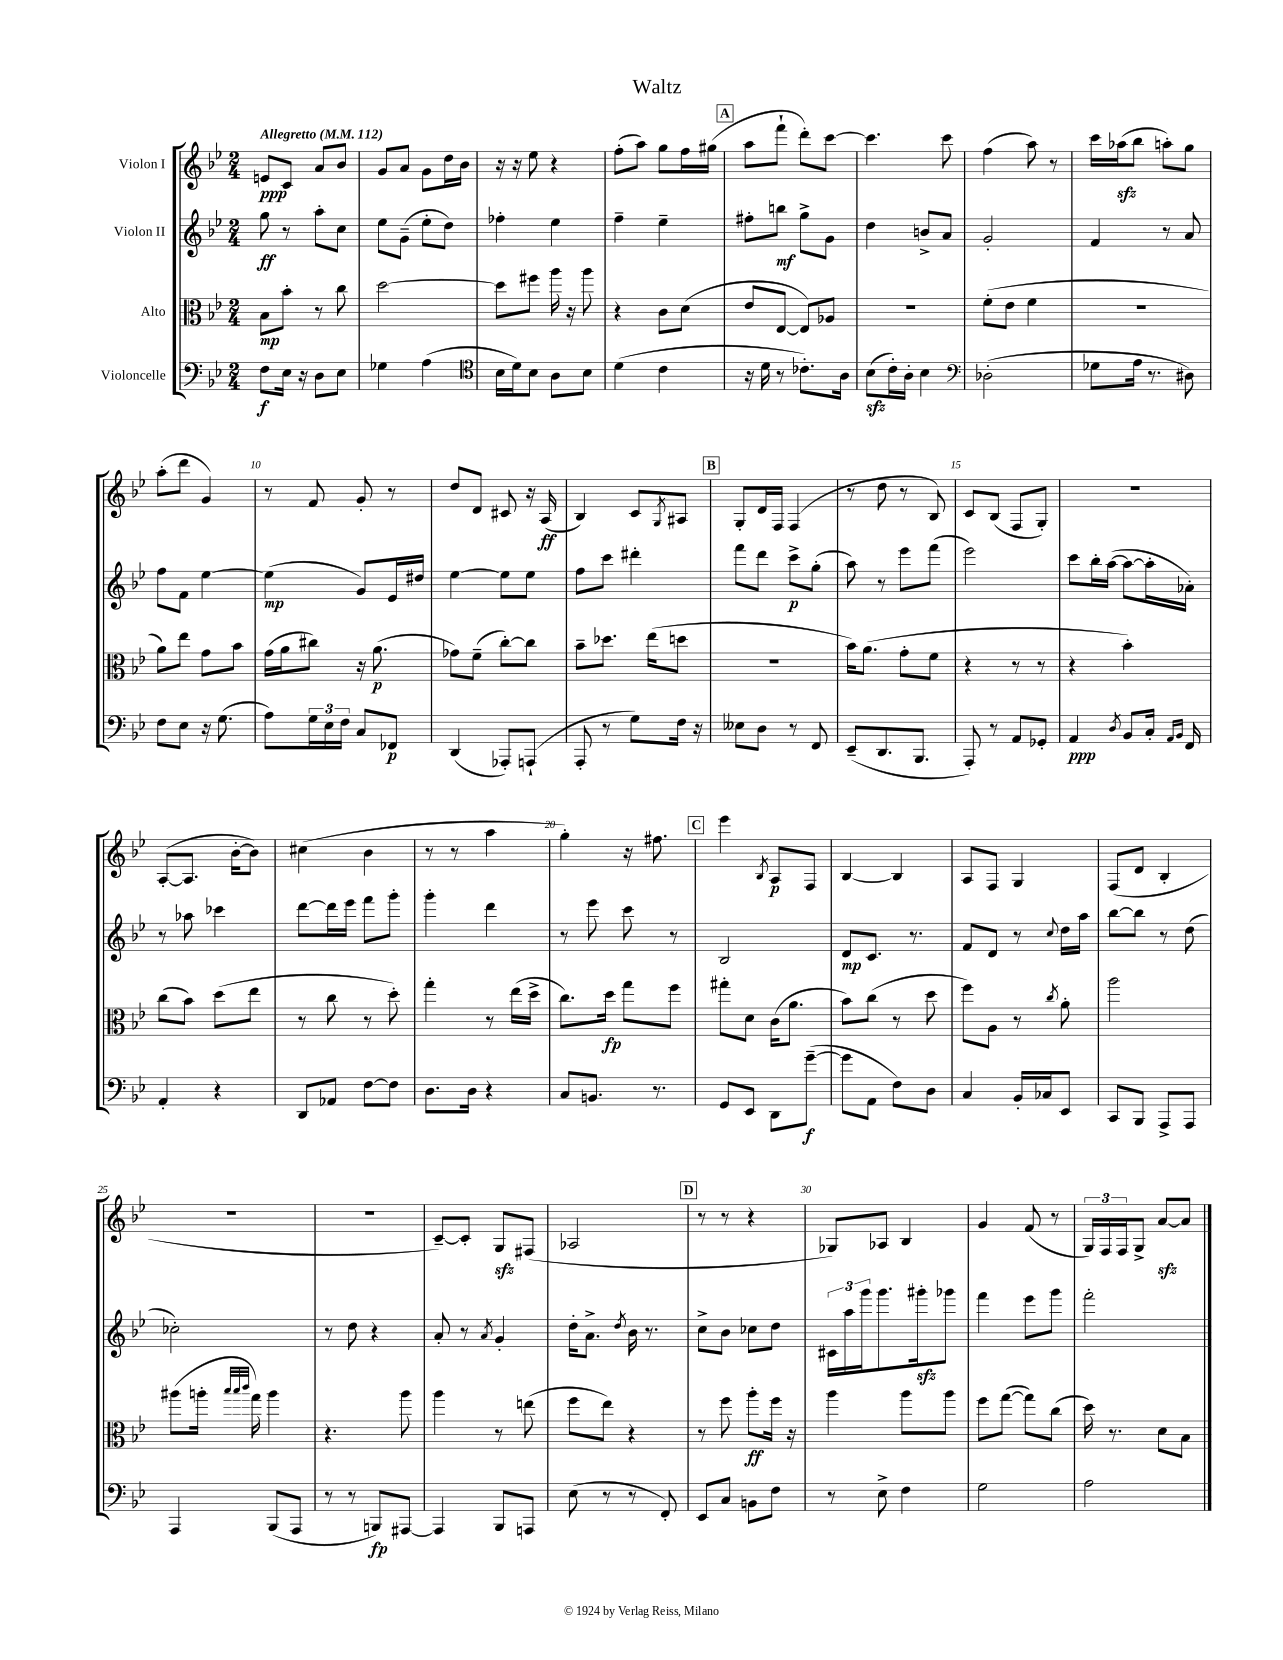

**kern	**dynam	**kern	**dynam	**kern	**dynam	**kern	**dynam
*part4	*part4	*part3	*part3	*part2	*part2	*part1	*part1
*staff4	*staff4	*staff3	*staff3	*staff2	*staff2	*staff1	*staff1
*I"Violoncelle	*	*I"Alto	*	*I"Violon II	*	*I"Violon I	*
*clefF4	*	*clefC3	*	*clefG2	*	*clefG2	*
*k[b-e-]	*	*k[b-e-]	*	*k[b-e-]	*	*k[b-e-]	*
*M2/4	*	*M2/4	*	*M2/4	*	*M2/4	*
*MM112	*	*MM112	*	*MM112	*	*MM112	*
=1	=1	=1	=1	=1	=1	=1	=1
!	!	!	!	!	!	!LO:TX:a:B:t=Allegretto	!
8F\L	f	8B-\L	mp	8gg\	ff	8en/L	ppp
16E-\Jk	.	8b-'\J	.	8r	.	8c/J	.
16r	.	.	.	.	.	.	.
8D\L	.	8r	.	8aa'\L	.	8a/L	.
8E-\J	.	8cc\	.	8cc\J	.	8b-/J	.
=2	=2	=2	=2	=2	=2	=2	=2
4G-X\	.	[2dd\	.	8ee-\L	.	8g/L	.
.	.	.	.	(8g~\J	.	8a/J	.
(4A\	.	.	.	8ee-'\L	.	8g\L	.
.	.	.	.	8dd\J)	.	16dd\L	.
.	.	.	.	.	.	16b-\JJ	.
=3	=3	=3	=3	=3	=3	=3	=3
*clefC4	*	*	*	*	*	*	*
16B-\LL	.	8dd\L]	.	4ff-X'\	.	16r	.
16d\J)	.	.	.	.	.	16r	.
8B-\J	.	8ff#X\J	.	.	.	8ee-\	.
8A\L	.	16aa\	.	4ee-\	.	4r	.
.	.	16r	.	.	.	.	.
8B-\J	.	8aa\	.	.	.	.	.
=4	=4	=4	=4	=4	=4	=4	=4
(4d\	.	4r	.	4ff~\	.	(8ff'\L	.
.	.	.	.	.	.	8aa\J)	.
4c\	.	8c\L	.	4ee-~\	.	8gg\L	.
.	.	(8d\J	.	.	.	16ff\L	.
.	.	.	.	.	.	(16gg#X\JJ	.
!!LO:REH:place=s1:t=A
=5	=5	=5	=5	=5	=5	=5	=5
16r	.	8e-/L	.	8ff#X'\L	.	8aa\L	.
16d\	.	.	.	.	.	.	.
8r	.	[8E-/J	.	8bbn\J	mf	8fff`\J	.
8.c-X'\L)	.	8E-/L])	.	8gg^\L	.	8ddd'\L)	.
.	.	8A-X/J	.	8g\J	.	[8ccc\J	.
16A\Jk	.	.	.	.	.	.	.
=6	=6	=6	=6	=6	=6	=6	=6
(8B-zz\L	.	2r	.	4dd\	.	4.ccc\]	.
16c'\L)	.	.	.	.	.	.	.
16A'\JJ	.	.	.	.	.	.	.
4B-\	.	.	.	8bn^/L	.	.	.
.	.	.	.	8a/J	.	8ccc\	.
=7	=7	=7	=7	=7	=7	=7	=7
*clefF4	*	*	*	*	*	*	*
(2D-X'\	.	(8f'\L	.	2g'/	.	(4ff\	.
.	.	8e-\J	.	.	.	.	.
.	.	4f\	.	.	.	8aa\)	.
.	.	.	.	.	.	8r	.
=8	=8	=8	=8	=8	=8	=8	=8
8G-X\L	.	2r	.	4f/	.	16ccc\LL	.
.	.	.	.	.	.	(16aa-Xzz\J	.
16A\Jk	.	.	.	.	.	8bb-\J	.
8.r	.	.	.	.	.	.	.
.	.	.	.	8r	.	8aan'\L)	.
8D#X\)	.	.	.	8a/	.	8gg\J	.
!!LO:LB:g=z
=9	=9	=9	=9	=9	=9	=9	=9
8F\L	.	8a\L)	.	8ff\L	.	(8aa'\L	.
8E-\J	.	8ee-\J	.	8f\J	.	8ddd\J	.
16r	.	8g\L	.	[4ee-\	.	4g/)	.
(8.G\	.	.	.	.	.	.	.
.	.	8b-\J	.	.	.	.	.
=10	=10	=10	=10	=10	=10	=10	=10
8A\L)	.	(16g\LL	.	(4ee-\]	mp	8r	.
.	.	16a\J	.	.	.	.	.
24G\L	.	8cc#X\J)	.	.	.	8f/	.
24E-\	.	.	.	.	.	.	.
24F\JJ	.	.	.	.	.	.	.
8C/L	.	16r	.	8g/L)	.	8g'/	.
.	.	(8.a\	p	.	.	.	.
8FF-X/J	p	.	.	16e-/L	.	8r	.
.	.	.	.	16dd#X/JJ	.	.	.
=11	=11	=11	=11	=11	=11	=11	=11
(4DD/	.	8g-X\L)	.	[4ee-\	.	8dd/L	.
.	.	(8f~\J	.	.	.	8d/J	.
8AAA-X'/L)	.	[8cc'\L)	.	8ee-\L]	.	8c#X/	.
(8AAAn`/J	.	8cc\J]	.	8ee-\J	.	16r	.
.	.	.	.	.	.	(16A/	ff
=12	=12	=12	=12	=12	=12	=12	=12
8AAA'/	.	8b-~\L	.	8ff\L	.	4B-/)	.
8r	.	8.dd-X\J	.	8ccc\J	.	.	.
8G\L)	.	.	.	4ddd#X'\	.	8c/L	.
.	.	(16ee-\KL	.	.	.	.	.
.	.	.	.	.	.	8qG/	.
16F\Jk	.	8ddn\J	.	.	.	8A#X/J	.
16r	.	.	.	.	.	.	.
!!LO:REH:place=s1:t=B
=13	=13	=13	=13	=13	=13	=13	=13
8E--X\L	.	2r	.	8fff\L	.	8G'/L	.
8D\J	.	.	.	8ddd\J	.	16d/L	.
.	.	.	.	.	.	16F/JJ	.
8r	.	.	.	8ccc^\L	p	(4F/	.
8FF/	.	.	.	(8gg'\J	.	.	.
=14	=14	=14	=14	=14	=14	=14	=14
(8EE-~/L	.	16b-\KL)	.	8aa\)	.	8r	.
.	.	(8.a\J	.	.	.	.	.
8.DD/	.	.	.	8r	.	8dd\	.
.	.	8g'\L	.	8eee-\L	.	8r	.
8.BBB-/J	.	.	.	.	.	.	.
.	.	8f\J	.	(8fff\J	.	8B-/)	.
=15	=15	=15	=15	=15	=15	=15	=15
8AAA'/)	.	4r	.	2eee-\)	.	8c/L	.
8r	.	.	.	.	.	(8B-/J	.
8AA/L	.	8r	.	.	.	8F/L	.
8GG-X'/J	.	8r	.	.	.	8G'/J)	.
=16	=16	=16	=16	=16	=16	=16	=16
4AA/	ppp	4r	.	8ccc\L	.	2r	.
.	.	.	.	16bb-'\L	.	.	.
.	.	.	.	([16aa\JJ	.	.	.
8qD/	.	.	.	.	.	.	.
8BB-/L	.	4b-'\)	.	8aa\L_	.	.	.
16C'/Jk	.	.	.	16aa'\L]	.	.	.
16qqAA/LL	.	.	.	.	.	.	.
16qqBB-/JJ	.	.	.	.	.	.	.
16FF/	.	.	.	16a-X'\JJ)	.	.	.
!!LO:LB:g=z
=17	=17	=17	=17	=17	=17	=17	=17
4AA'/	.	(8cc\L	.	8r	.	([8A'/L	.
.	.	8b-\J)	.	8aa-X\	.	8.A/J]	.
4r	.	(8dd\L	.	4ccc-X\	.	.	.
.	.	.	.	.	.	[16b-'\KL	.
.	.	8ee-\J	.	.	.	8b-\J])	.
=18	=18	=18	=18	=18	=18	=18	=18
8DD/L	.	8r	.	[8ddd\L	.	(4cc#X\	.
8AA-X/J	.	8cc\	.	16ddd\L]	.	.	.
.	.	.	.	16eee-\JJ	.	.	.
[8F\L	.	8r	.	8fff\L	.	4b-\	.
8F\J]	.	8dd'\)	.	8ggg'\J	.	.	.
=19	=19	=19	=19	=19	=19	=19	=19
8.D\L	.	4gg'\	.	4ggg'\	.	8r	.
.	.	.	.	.	.	8r	.
16D\Jk	.	.	.	.	.	.	.
4r	.	8r	.	4ddd\	.	4aa\	.
.	.	(16ee-\LL	.	.	.	.	.
.	.	16dd^\JJ	.	.	.	.	.
=20	=20	=20	=20	=20	=20	=20	=20
8C/L	.	8.cc\L)	.	8r	.	4gg'\)	.
8.BBn/J	.	.	.	8eee-\	.	.	.
.	.	16dd\Jk	fp	.	.	.	.
.	.	8gg\L	.	8ccc\	.	16r	.
8.r	.	.	.	.	.	8.ff#X\	.
.	.	8ff\J	.	8r	.	.	.
!!LO:REH:place=s1:t=C
=21	=21	=21	=21	=21	=21	=21	=21
8GG/L	.	8gg#X'\L	.	2B-/	.	4eee-\	.
8EE-/J	.	8d\J	.	.	.	.	.
.	.	.	.	.	.	8qB-/	.
8DD\L	.	(16c\KL	.	.	.	8A/L	p
.	.	8.a\J	.	.	.	.	.
([8g~\J	f	.	.	.	.	8F/J	.
=22	=22	=22	=22	=22	=22	=22	=22
8g\L]	.	8b-\L)	.	8d/L	mp	[4B-/	.
8AA\J	.	(8cc\J	.	8.c/J	.	.	.
8F\L)	.	8r	.	.	.	4B-/]	.
.	.	.	.	8.r	.	.	.
8D\J	.	8dd\	.	.	.	.	.
=23	=23	=23	=23	=23	=23	=23	=23
4C/	.	8ff\L)	.	8f/L	.	8A/L	.
.	.	8A\J	.	8d/J	.	8F/J	.
16BB-'/LL	.	8r	.	8r	.	4G/	.
16C-X/J	.	.	.	.	.	.	.
.	.	8qcc/	.	8qqcc/	.	.	.
8EE-/J	.	8a'\	.	16dd\LL	.	.	.
.	.	.	.	16aa\JJ	.	.	.
=24	=24	=24	=24	=24	=24	=24	=24
8CC/L	.	2aa\	.	[8bb-\L	.	(8F/L	.
8BBB-/J	.	.	.	8bb-\J]	.	8d/J	.
8AAA^/L	.	.	.	8r	.	4B-'/	.
8AAA/J	.	.	.	(8dd\	.	.	.
!!LO:LB:g=z
=25	=25	=25	=25	=25	=25	=25	=25
4AAA/	.	(8aa#X\L	.	2cc-X'\)	.	2r	.
.	.	16aan'\Jk	.	.	.	.	.
.	.	32qqbb-/LLL	.	.	.	.	.
.	.	32qqbb-/	.	.	.	.	.
.	.	32qqccc/JJJ	.	.	.	.	.
.	.	16gg\)	.	.	.	.	.
(8BBB-/L	.	4aa\	.	.	.	.	.
8AAA/J	.	.	.	.	.	.	.
=26	=26	=26	=26	=26	=26	=26	=26
8r	.	4.r	.	8r	.	2r	.
8r	.	.	.	8dd\	.	.	.
8BBBn/L)	fp	.	.	4r	.	.	.
[8AAA#X/J	.	8aa\	.	.	.	.	.
=27	=27	=27	=27	=27	=27	=27	=27
4AAA#/]	.	4aa\	.	8a'/	.	[8c~/L)	.
.	.	.	.	8r	.	8c'/J]	.
.	.	.	.	8qa/	.	.	.
8BBB-/L	.	8r	.	4g'/	.	8Gzz/L	.
8AAAn/J	.	(8een\	.	.	.	(8F#X/J	.
=28	=28	=28	=28	=28	=28	=28	=28
(8E-\	.	8ff\L	.	16dd'\KL	.	2A-X/	.
.	.	.	.	8.a^\J	.	.	.
8r	.	8ee-\J)	.	.	.	.	.
.	.	.	.	8qdd/	.	.	.
8r	.	4r	.	16b-\	.	.	.
.	.	.	.	8.r	.	.	.
8FF'/)	.	.	.	.	.	.	.
!!LO:REH:place=s1:t=D
=29	=29	=29	=29	=29	=29	=29	=29
8EE-/L	.	8r	.	8cc^\L	.	8r	.
8C/J	.	8ff\	.	8b-\J	.	8r	.
8BBn\L	.	8aa'\L	ff	8cc-X\L	.	4r	.
8F\J	.	16ff\Jk	.	8dd\J	.	.	.
.	.	16r	.	.	.	.	.
=30	=30	=30	=30	=30	=30	=30	=30
8r	.	4aa\	.	24c#X\LL	.	8G-X/L)	.
.	.	.	.	24aa\	.	.	.
.	.	.	.	24ggg\J	.	.	.
8E-^\	.	.	.	8.ggg\	.	8A-X/J	.
4F\	.	8aa\L	.	.	.	4B-/	.
.	.	.	.	16ggg#Xzz'\k	.	.	.
.	.	8aa\J	.	8ggg-X\J	.	.	.
=31	=31	=31	=31	=31	=31	=31	=31
2G\	.	8ff\L	.	4fff\	.	4g/	.
.	.	([8gg\J	.	.	.	.	.
.	.	8gg\L])	.	8eee-\L	.	(8f/	.
.	.	(8cc\J	.	8ggg\J	.	8r	.
=32	=32	=32	=32	=32	=32	=32	=32
2A\	.	16dd\)	.	2fff'\	.	24G/LL)	.
.	.	.	.	.	.	24F/	.
.	.	8.r	.	.	.	.	.
.	.	.	.	.	.	24F/J	.
.	.	.	.	.	.	8G^/J	.
.	.	8d\L	.	.	.	[8azz/L	.
.	.	8B-\J	.	.	.	8a/J]	.
==	==	==	==	==	==	==	==
*-	*-	*-	*-	*-	*-	*-	*-
